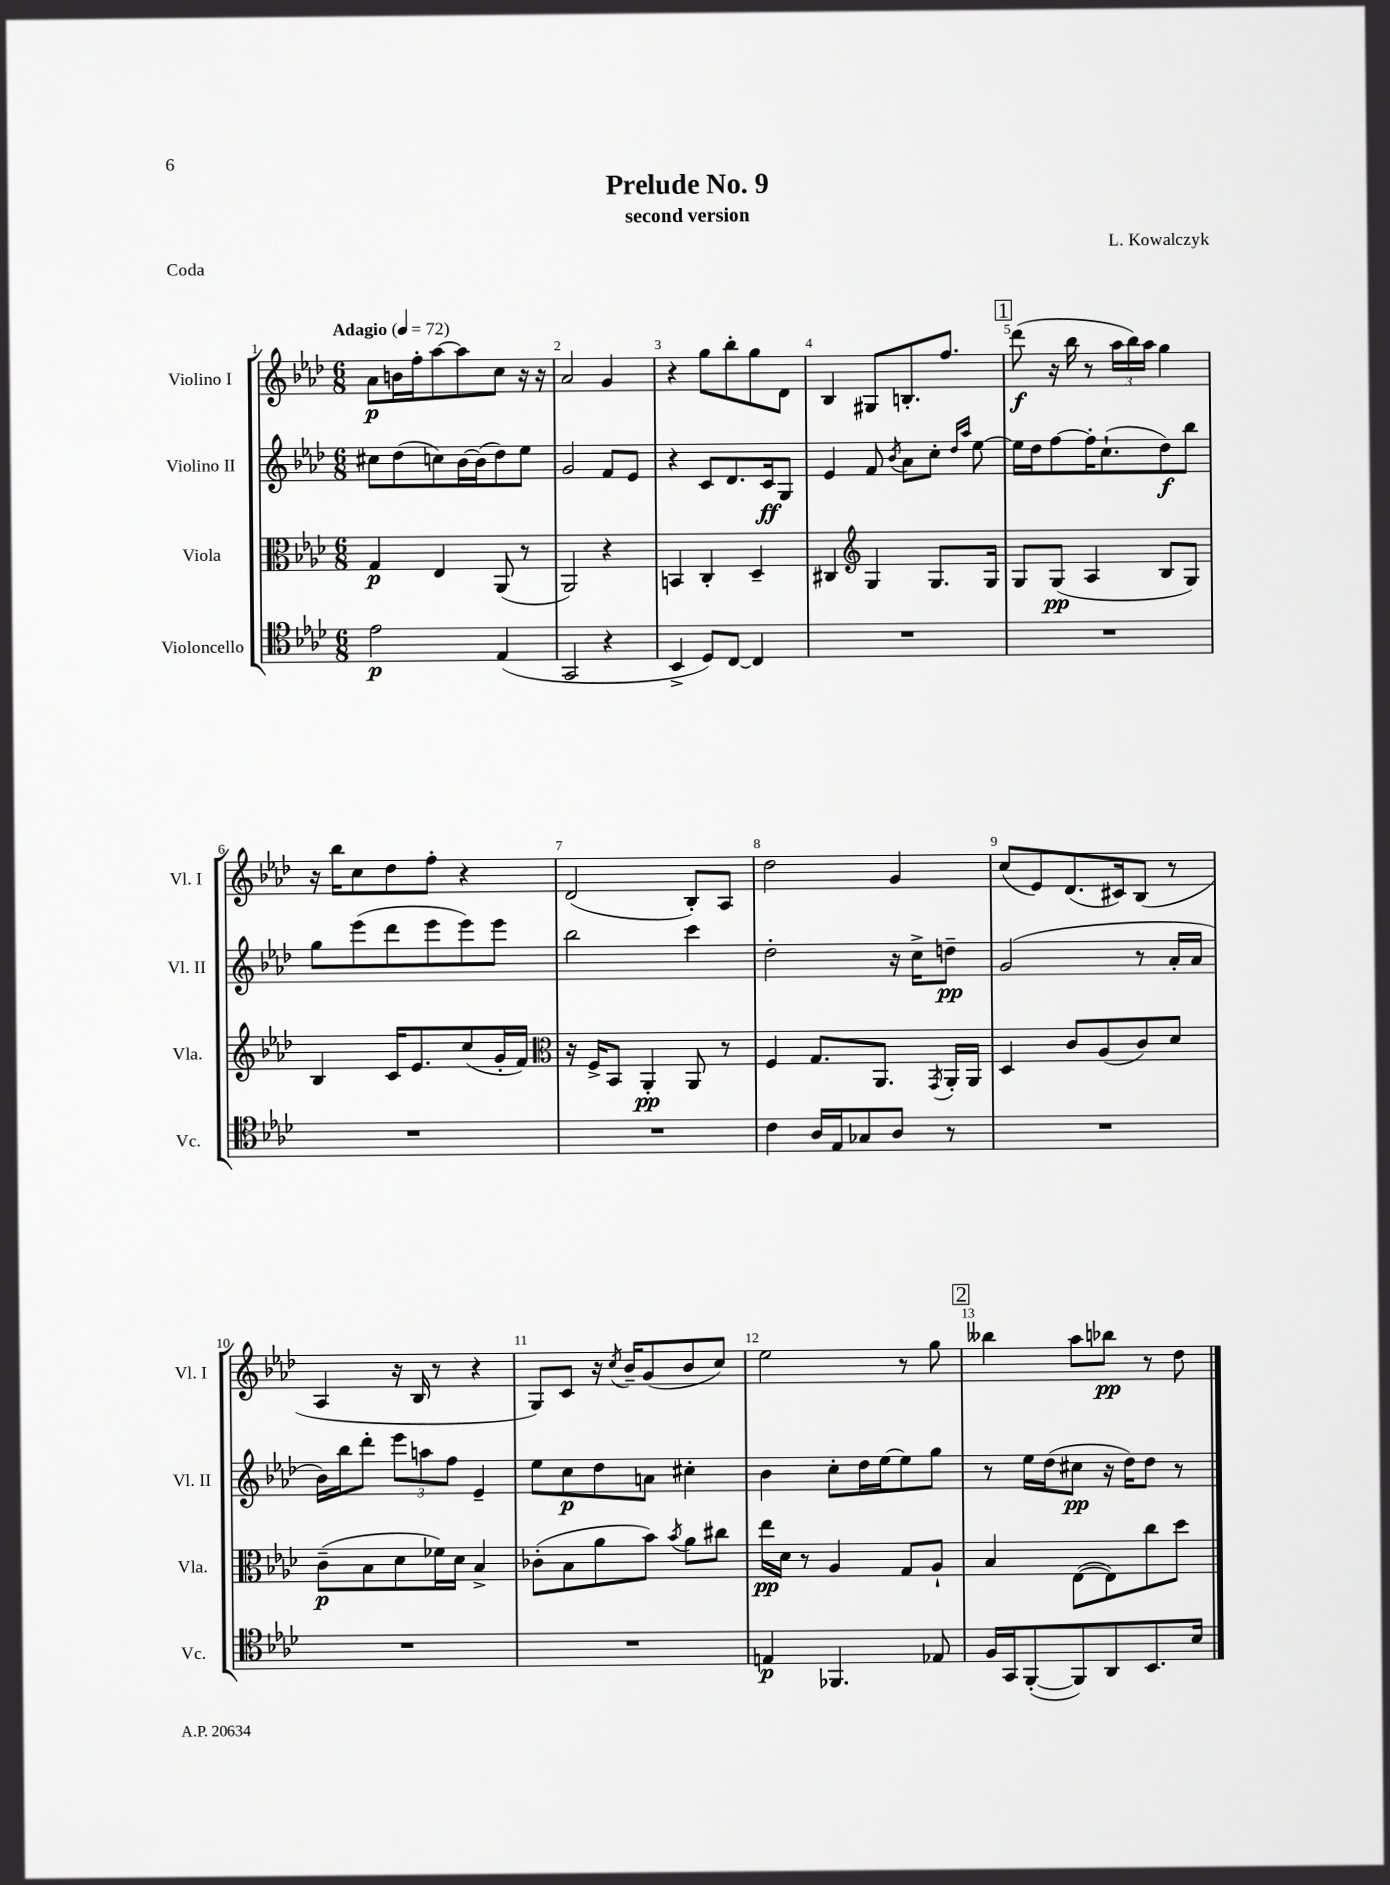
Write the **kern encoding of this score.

**kern	**dynam	**kern	**dynam	**kern	**dynam	**kern	**dynam
*part4	*part4	*part3	*part3	*part2	*part2	*part1	*part1
*staff4	*staff4	*staff3	*staff3	*staff2	*staff2	*staff1	*staff1
*I"Violoncello	*	*I"Viola	*	*I"Violino II	*	*I"Violino I	*
*I'Vc.	*	*I'Vla.	*	*I'Vl. II	*	*I'Vl. I	*
*clefC4	*	*clefC3	*	*clefG2	*	*clefG2	*
*k[b-e-a-d-]	*	*k[b-e-a-d-]	*	*k[b-e-a-d-]	*	*k[b-e-a-d-]	*
*M6/8	*	*M6/8	*	*M6/8	*	*M6/8	*
*MM72	*	*MM72	*	*MM72	*	*MM72	*
=1	=1	=1	=1	=1	=1	=1	=1
!	!	!	!	!	!	!LO:TX:a:B:t=Adagio	!
2e-\	p	4G/	p	8cc#X\L	.	8a-\L	p
.	.	.	.	(8dd-\	.	16bn\L	.
.	.	.	.	.	.	16ff'\J	.
.	.	4E-/	.	8ccn\)	.	[8aa-\	.
.	.	.	.	[16b-\L	.	8aa-\]	.
.	.	.	.	(16b-\J]	.	.	.
(4E-/	.	(8AA-/	.	8dd-\)	.	8cc\J	.
.	.	8r	.	8ee-\J	.	16r	.
.	.	.	.	.	.	16r	.
=2	=2	=2	=2	=2	=2	=2	=2
2GG/	.	2AA-/)	.	2g/	.	2a-/	.
4r	.	4r	.	8f/L	.	4g/	.
.	.	.	.	8e-/J	.	.	.
=3	=3	=3	=3	=3	=3	=3	=3
4BB-^/	.	4BBn/	.	4r	.	4r	.
8D-/L)	.	4C'/	.	8c/L	.	8gg\L	.
[8C/J	.	.	.	8.d-/	.	8bb-'\	.
4C/]	.	4D-~/	.	.	.	8gg\	.
.	.	.	.	16c/k	ff	.	.
.	.	.	.	8G/J	.	8d-\J	.
=4	=4	=4	=4	=4	=4	=4	=4
2.r	.	4C#X/	.	4e-/	.	4B-/	.
*	*	*clefG2	*	*	*	*	*
.	.	4G/	.	8f/	.	8G#X/L	.
.	.	.	.	8qb-/	.	.	.
.	.	.	.	8a-\L	.	8.Bn'/	.
.	.	8.G/L	.	8cc'\J	.	.	.
.	.	.	.	.	.	8.ff/J	.
.	.	.	.	16qqdd-/LL	.	.	.
.	.	.	.	16qqaa-/JJ	.	.	.
.	.	.	.	[8ee-\	.	.	.
.	.	16G/Jk	.	.	.	.	.
!!LO:REH:place=s1:t=1
=5	=5	=5	=5	=5	=5	=5	=5
2.r	.	8G/L	.	16ee-\LL]	.	(8ddd-\	f
.	.	.	.	16dd-\J	.	.	.
.	.	(8G/J	pp	[8ff\	.	16r	.
.	.	.	.	.	.	16bb-\	.
.	.	4A-/	.	16ff'\K]	.	8r	.
.	.	.	.	(8.cc`\	.	.	.
.	.	.	.	.	.	24aa-\LL	.
.	.	.	.	.	.	24bb-\)	.
.	.	.	.	.	.	24aa-\JJ	.
.	.	8B-/L	.	8dd-\)	f	4gg\	.
.	.	8G/J)	.	8bb-\J	.	.	.
!!LO:LB:g=z
=6	=6	=6	=6	=6	=6	=6	=6
2.r	.	4B-/	.	8gg\L	.	16r	.
.	.	.	.	.	.	16bb-\KL	.
.	.	.	.	(8eee-\	.	8cc\	.
.	.	16c/KL	.	8ddd-\	.	8dd-\	.
.	.	8.e-/	.	.	.	.	.
.	.	.	.	8eee-\	.	8ff'\J	.
.	.	(8cc/	.	8eee-\)	.	4r	.
.	.	16g'/L	.	8eee-\J	.	.	.
.	.	16f/JJ)	.	.	.	.	.
=7	=7	=7	=7	=7	=7	=7	=7
*	*	*clefC3	*	*	*	*	*
2.r	.	16r	.	2bb-\	.	(2d-/	.
.	.	16F^/KL	.	.	.	.	.
.	.	8BB-/J	.	.	.	.	.
.	.	4AA-'/	pp	.	.	.	.
.	.	8AA-/	.	4ccc\	.	8B-'/L)	.
.	.	8r	.	.	.	8A-/J	.
=8	=8	=8	=8	=8	=8	=8	=8
4c\	.	4F/	.	2dd-'\	.	2dd-\	.
16A-/LL	.	8.G/L	.	.	.	.	.
16E-/J	.	.	.	.	.	.	.
8G-X/	.	.	.	.	.	.	.
.	.	8.AA-/J	.	.	.	.	.
8A-/J	.	.	.	16r	.	4g/	.
.	.	.	.	16cc^\KL	.	.	.
.	.	8qGG/	.	.	.	.	.
8r	.	16AA-'/LL	.	8ddn~\J	pp	.	.
.	.	16AA-/JJ	.	.	.	.	.
=9	=9	=9	=9	=9	=9	=9	=9
2.r	.	4D-/	.	(2g/	.	(8cc/L	.
.	.	.	.	.	.	8e-/)	.
.	.	8c/L	.	.	.	(8.d-/	.
.	.	(8A-/	.	.	.	.	.
.	.	.	.	.	.	16c#X/k)	.
.	.	8c/)	.	8r	.	(8B-/J	.
.	.	8d-/J	.	16a-'/LL	.	8r	.
.	.	.	.	16a-/JJ	.	.	.
!!LO:LB:g=z
=10	=10	=10	=10	=10	=10	=10	=10
2.r	.	(8c~\L	p	16b-\LL)	.	4A-/	.
.	.	.	.	16bb-\J	.	.	.
.	.	8B-\	.	8ddd-'\J	.	.	.
.	.	8d-\	.	12eee-\L	.	16r	.
.	.	.	.	.	.	16B-/	.
.	.	.	.	12aan\	.	.	.
.	.	16f-X\L)	.	.	.	8r	.
.	.	.	.	12ff\J	.	.	.
.	.	16d-\JJ	.	.	.	.	.
.	.	4B-^/	.	4e-~/	.	4r	.
=11	=11	=11	=11	=11	=11	=11	=11
2.r	.	(8c-X'\L	.	8ee-\L	.	8G/L)	.
.	.	8B-\	.	8cc\	p	8c/J	.
.	.	8a-\	.	8dd-\	.	16r	.
.	.	.	.	.	.	8qcc/	.
.	.	.	.	.	.	16b-~/KL	.
.	.	8b-\J)	.	8an\J	.	(8g/	.
.	.	8qb-/	.	.	.	.	.
.	.	8a-\L	.	4cc#X'\	.	8b-/	.
.	.	8cc#X\J	.	.	.	8cc/J)	.
=12	=12	=12	=12	=12	=12	=12	=12
4En/	p	16ee-\LL	pp	4b-\	.	2ee-\	.
.	.	16d-\JJ	.	.	.	.	.
.	.	8r	.	.	.	.	.
4.FF-X/	.	4A-/	.	8cc'\L	.	.	.
.	.	.	.	16dd-\L	.	.	.
.	.	.	.	[16ee-\J	.	.	.
.	.	8G/L	.	8ee-\]	.	8r	.
8E-X/	.	8A-`/J	.	8gg\J	.	8gg\	.
!!LO:REH:place=s1:t=2
=13	=13	=13	=13	=13	=13	=13	=13
16F/LL	.	4B-/	.	8r	.	4bb--X\	.
16GG/J	.	.	.	.	.	.	.
([8FF'/	.	.	.	16ee-\LL	.	.	.
.	.	.	.	(16dd-\J	.	.	.
8FF/])	.	([8E-\L	.	8cc#X\J	pp	8aa-\L	.
8AA-/	.	8E-\])	.	16r	.	8bb-X\J	pp
.	.	.	.	16dd-\KL)	.	.	.
8.BB-/	.	8cc\	.	8dd-\J	.	8r	.
.	.	8dd-\J	.	8r	.	8dd-\	.
16B-/Jk	.	.	.	.	.	.	.
==	==	==	==	==	==	==	==
*-	*-	*-	*-	*-	*-	*-	*-
